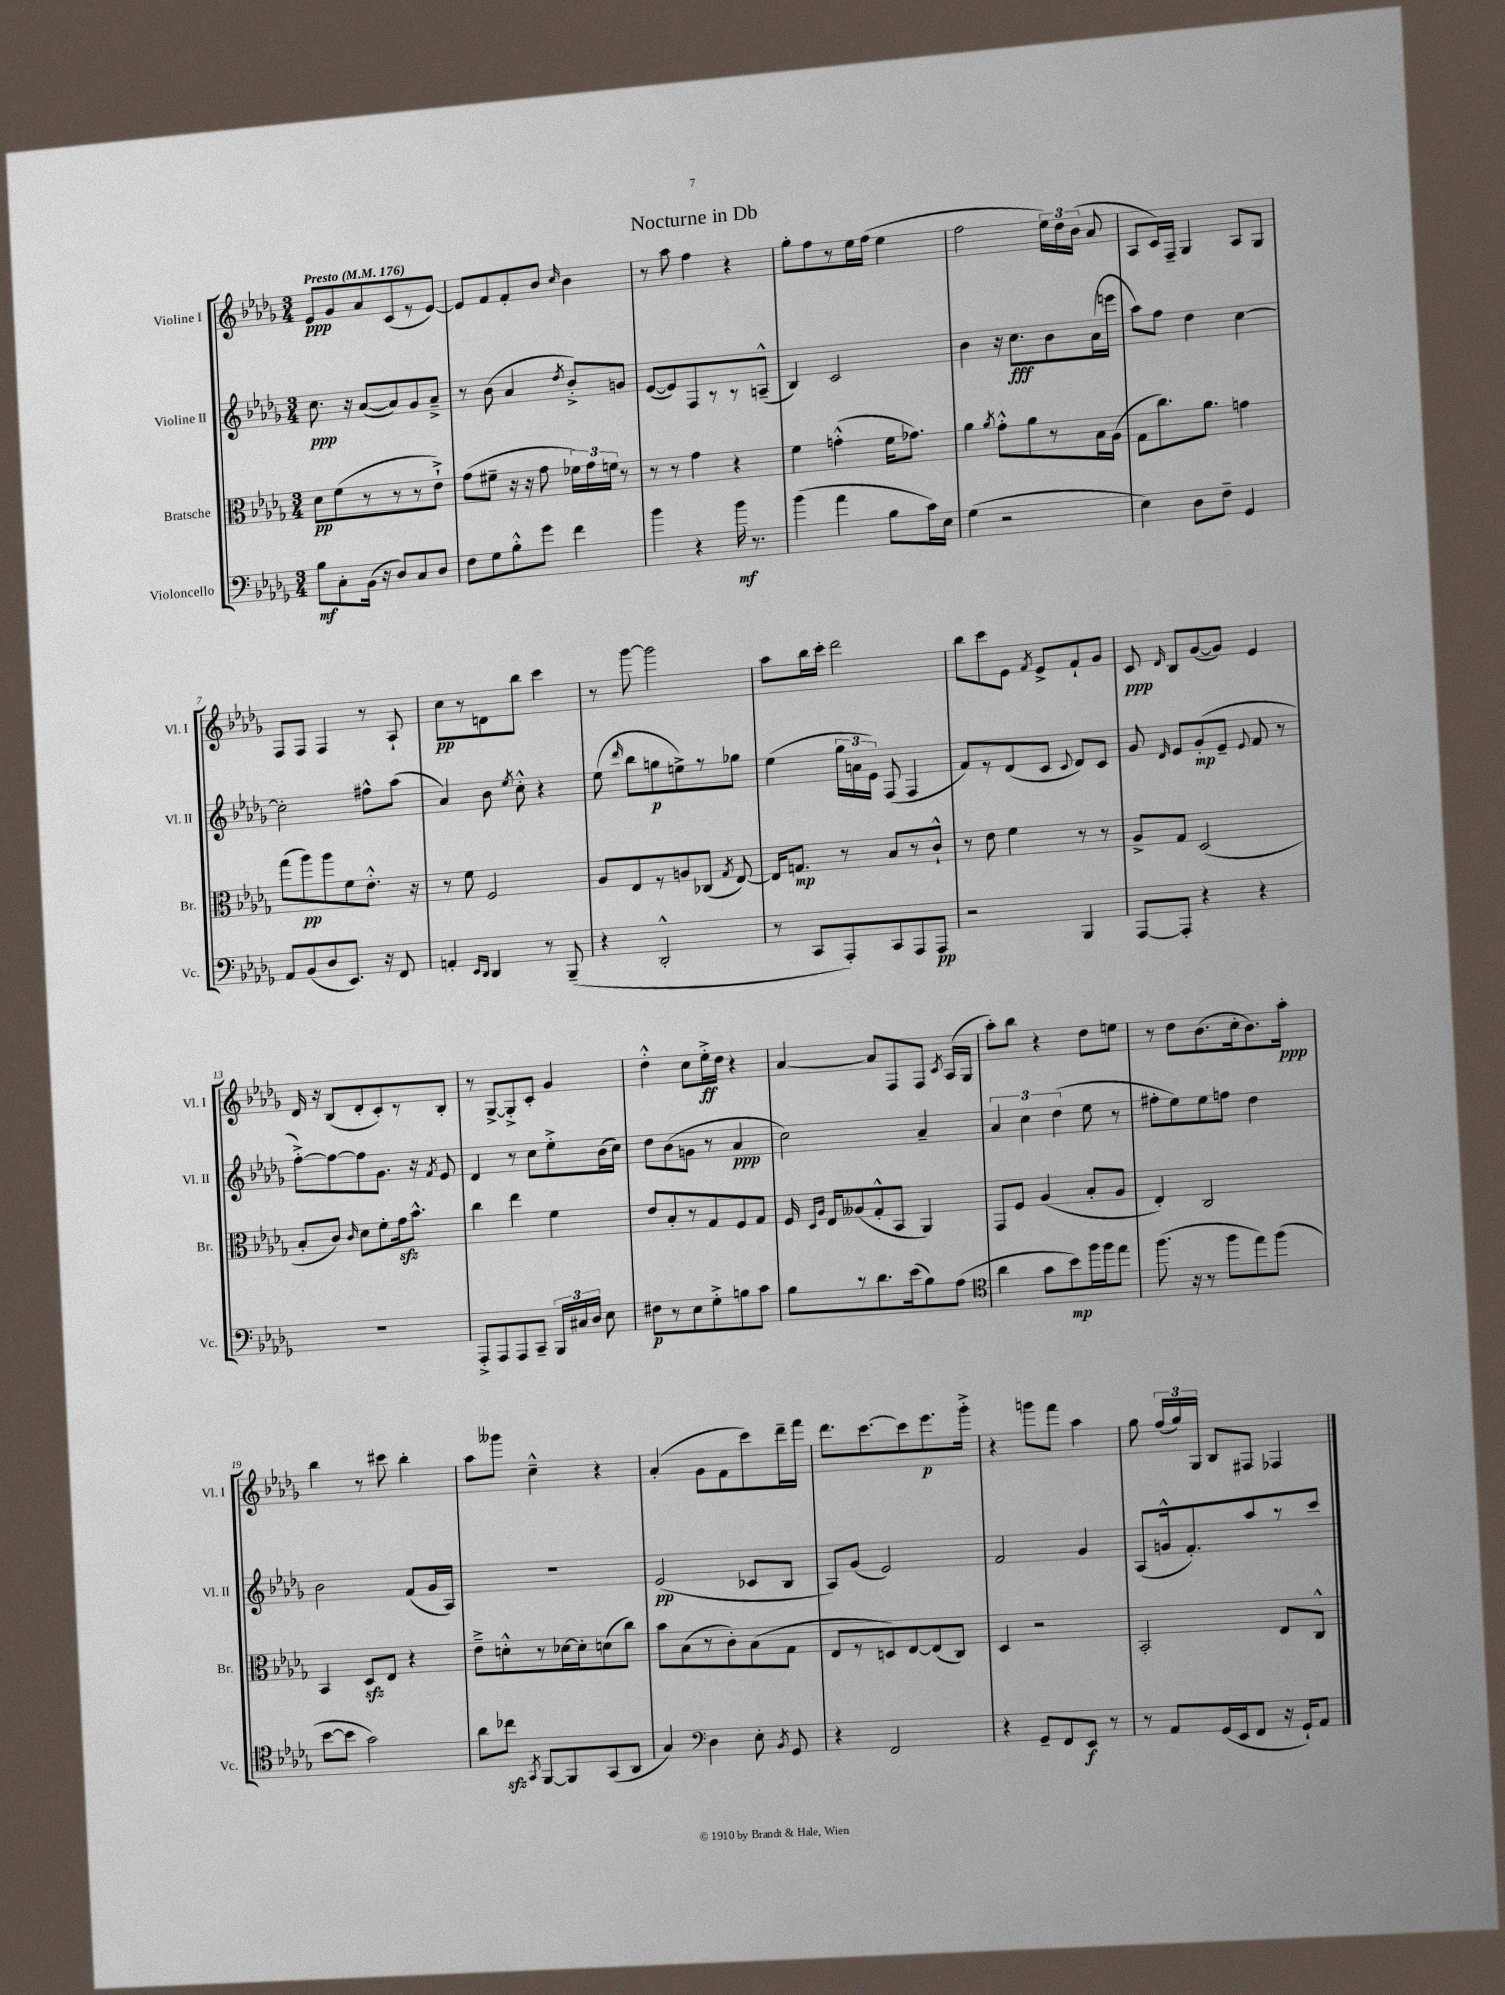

**kern	**kern	**kern	**kern
*staff4	*staff3	*staff2	*staff1
*clefF4	*clefC3	*clefG2	*clefG2
*k[b-e-a-d-g-]	*k[b-e-a-d-g-]	*k[b-e-a-d-g-]	*k[b-e-a-d-g-]
*M3/4	*M3/4	*M3/4	*M3/4
*MM176	*MM176	*MM176	*MM176
8B-	8d-	8.cc	8e-
8C'	(8f	.	8g-
.	.	16r	.
(16BB-	8r	([8a-	8a-
16r	.	.	.
8D-)	8r	8a-])	(8c
8C	8r	8g-	8r
8D-	8e-`^)	8a-~^	[8e-)
=	=	=	=
8F	(8g-	8r	8e-]
8G-	8f#~	(8b-	8f
8B-'^^	16r	4a-	8f'
.	16r	.	.
8g-	8g-	.	8b-
.	.	8qdd-	16qqcc
4f	24f-)	8b-'^)	4b-
.	24g-	.	.
.	24f	.	.
.	8r	8g	.
=	=	=	=
4b-	8r	([8e-	8r
.	8r	8e-])	8aa-
4r	4g-	8F	4ff
.	.	8r	.
16b-	4r	8r	4r
8.r	.	.	.
.	.	(8A~^^	.
=	=	=	=
(4b-	4f	4B-)	8gg-'
.	.	.	8ff
4a-	(4g'^^	2c	8r
.	.	.	16ee-
.	.	.	(16ff
8B-	16f	.	4ee-
.	8.g-)	.	.
16c)	.	.	.
16E-	.	.	.
=	=	=	=
(4G-	4a-	4b-	2ff
.	8qa-	.	.
2r	8g-'^^	16r	.
.	.	8.cc	.
.	8a-	.	.
.	8r	8b-	24ee-)
.	.	.	24dd-
.	.	.	(24b-
.	16B-	(16a-	8a-
.	(16A-	16eee	.
=	=	=	=
4E-)	8G-	8aa-)	8A-
.	8.cc)	8ff	16c)
.	.	.	16F~
8D-	.	4dd-	4G-
.	8.a-	.	.
8F~	.	.	.
4GG-	4g	[4cc	8A-
.	.	.	8G-
=	=	=	=
8AA-	(8gg-	2cc']	8F
(8BB-	8aa-)	.	8F
8D-	8aa-	.	4F
8.EE-)	8f	.	.
.	8.e-'^^	8ff#^^	8r
16r	.	.	.
8FF	.	(8aa-	8A-`
.	16r	.	.
=	=	=	=
4AA'	8r	4a-)	8cc
.	8f	.	8r
16qqEE-	.	.	.
16qqDD-	.	.	.
4DD-	2F	8b-	8d
.	.	8qee-	.
.	.	8cc'^^	8bb-
8r	.	4r	4ccc
(8BBB-~	.	.	.
=	=	=	=
4r	8A-	(8ee-	8r
.	.	16qqddd-	.
.	8E-	8bb-	[8ggg-
2DD-'^^	8r	8gg	2ggg-]
.	8A	8ee^)	.
.	(8C-	8r	.
.	8qG-	.	.
.	[8E-)	8gg-	.
=	=	=	=
8r	16E-]	(4ee-	8aa-
.	8.G	.	.
8CC	.	.	16bb-
.	.	.	16ccc'
8AAA-')	8r	24gg-	2ddd-
.	.	24a	.
.	.	24e-)	.
8CC	8B-	(8F	.
8AAA-	8r	4F	.
8AAA-	8c`^^	.	.
=	=	=	=
2r	8r	8f)	8bb-
.	8e-	8r	8ccc
.	4f	(8d-	8e-
.	.	.	8qf
.	.	8c	8e-^
.	.	8qqc	.
4BBB-	8r	8d-)	8f`
.	8r	8c	8g-
=	=	=	=
[8AAA-	8A-^	8g-	8c
.	.	16qqd-	16qqd-
8AAA-']	8G-	8e-	8B-
4r	(2D-	(8g-'	([8g-
.	.	8e-~	8g-])
.	.	8qqe-	.
4r	.	8f	4e-
.	.	8r	.
=	=	=	=
2.r	8B-'	[8ff'^)	16d-
.	.	.	16r
.	8c)	8ff_	(8B-
.	16qqc	.	.
.	8d-	8ff]	8d-'
.	8f'	8.g-	8c')
.	16g-	.	8r
.	8.b-^^	16r	.
.	.	8qf	.
.	.	8e-	8B-'
=	=	=	=
8AAA-'^	4cc	4d-	8r
8AAA-	.	.	[8G-^
8AAA-	4ee-	8r	8G-'^]
8CC~	.	8cc	8c'
24BBB-	4f	8ee-'^	4g-
24C#	.	.	.
24D-	.	.	.
8E-	.	(16b-	.
.	.	16cc)	.
=	=	=	=
8F#	8e-	8dd-	4dd-'^^
8r	8B-'	(8b-	.
8E-	8r	8g	8cc
8G-'^	8G-	8r	16ee-'^
.	.	.	16dd-
8B	8F	4a-	4r
8c	8G-	.	.
=	=	=	=
8B-	16F	2cc)	[4a-
.	16qqD-	.	.
.	16qqA-	.	.
.	16E-	.	.
8r	(8A--	.	.
8.d-	8G-'^^	.	8a-]
.	8BB-	.	8F
(16e-	.	.	.
8B-)	4AA-)	4a-~	8F
.	.	.	8qc
(8A-	.	.	(16A-
.	.	.	16G-
=	=	=	=
*clefC4	*	*	*
4a-	8GG-	6a-	8aa-')
.	8F	.	8bb-
.	.	6cc	.
8g-	(4A-	.	4r
.	.	(6dd-	.
8b-)	.	.	.
16ff	8B-'	8ee-	8dd-
16ff	.	.	.
8ee-	8A-	8r	8ee
=	=	=	=
(8.ff	4E-')	8ff#'	8r
.	.	8ee-)	8dd-
16r	.	.	.
8r	2C	8ee-	(8.b-
8ff	.	8ff	.
.	.	.	16cc'
8ee-)	.	4dd-	8.b-)
(8ff	.	.	.
.	.	.	16aa-'
=	=	=	=
[8b-	4BB-	2b-	4bb-
8b-]	.	.	.
2g-)	8D-	.	8r
.	8E-	.	8ccc#
.	4r	(8f	4bb-'
.	.	16g-	.
.	.	16A-)	.
=	=	=	=
8a-	8e-~^	2.r	8aa-
8cc-	8d'^^	.	8ggg--
8qGG-	.	.	.
[8FF	8r	.	4cc~^^
8FF]	[16d-	.	.
.	16d-']	.	.
(8GG-	(8d	.	4r
8AA-	8cc)	.	.
=	=	=	=
4G-)	8b-	(2e-	(4a-'
.	(8B-	.	.
*clefF4	*	*	*
4D-	8r	.	8g-
.	8c')	.	8f
8E-'	(8B-	8c-	8ccc)
8qBB-	.	.	.
8GG-	8G-	8B-	16ddd-~
.	.	.	16fff
=	=	=	=
4r	8E-	8A-)	8.ddd-
.	8r	(8g-	.
.	.	.	[8.ccc
2FF	8D)	2e-)	.
.	[8E-	.	8ccc]
.	(8E-]	.	8.eee-
.	8C)	.	.
.	.	.	16ggg-'^
=	=	=	=
4r	4D-	2f	4r
8GG-~	2r	.	8ggg
8FF	.	.	8fff
8EE-	.	4g-	4aa-
8r	.	.	.
=	=	=	=
8r	2BB-'	(8A-	8gg-
8AA-	.	16g^^	(24ff
.	.	.	24gg-)
.	.	8.f')	.
.	.	.	24G-
(16GG-	.	.	8B-
16EE-	.	.	.
8FF	.	8aa-	8F#
16r	8E-	8r	4F-
16GG-`)	.	.	.
8AA-	8C^^	8ccc	.
==	==	==	==
*-	*-	*-	*-
